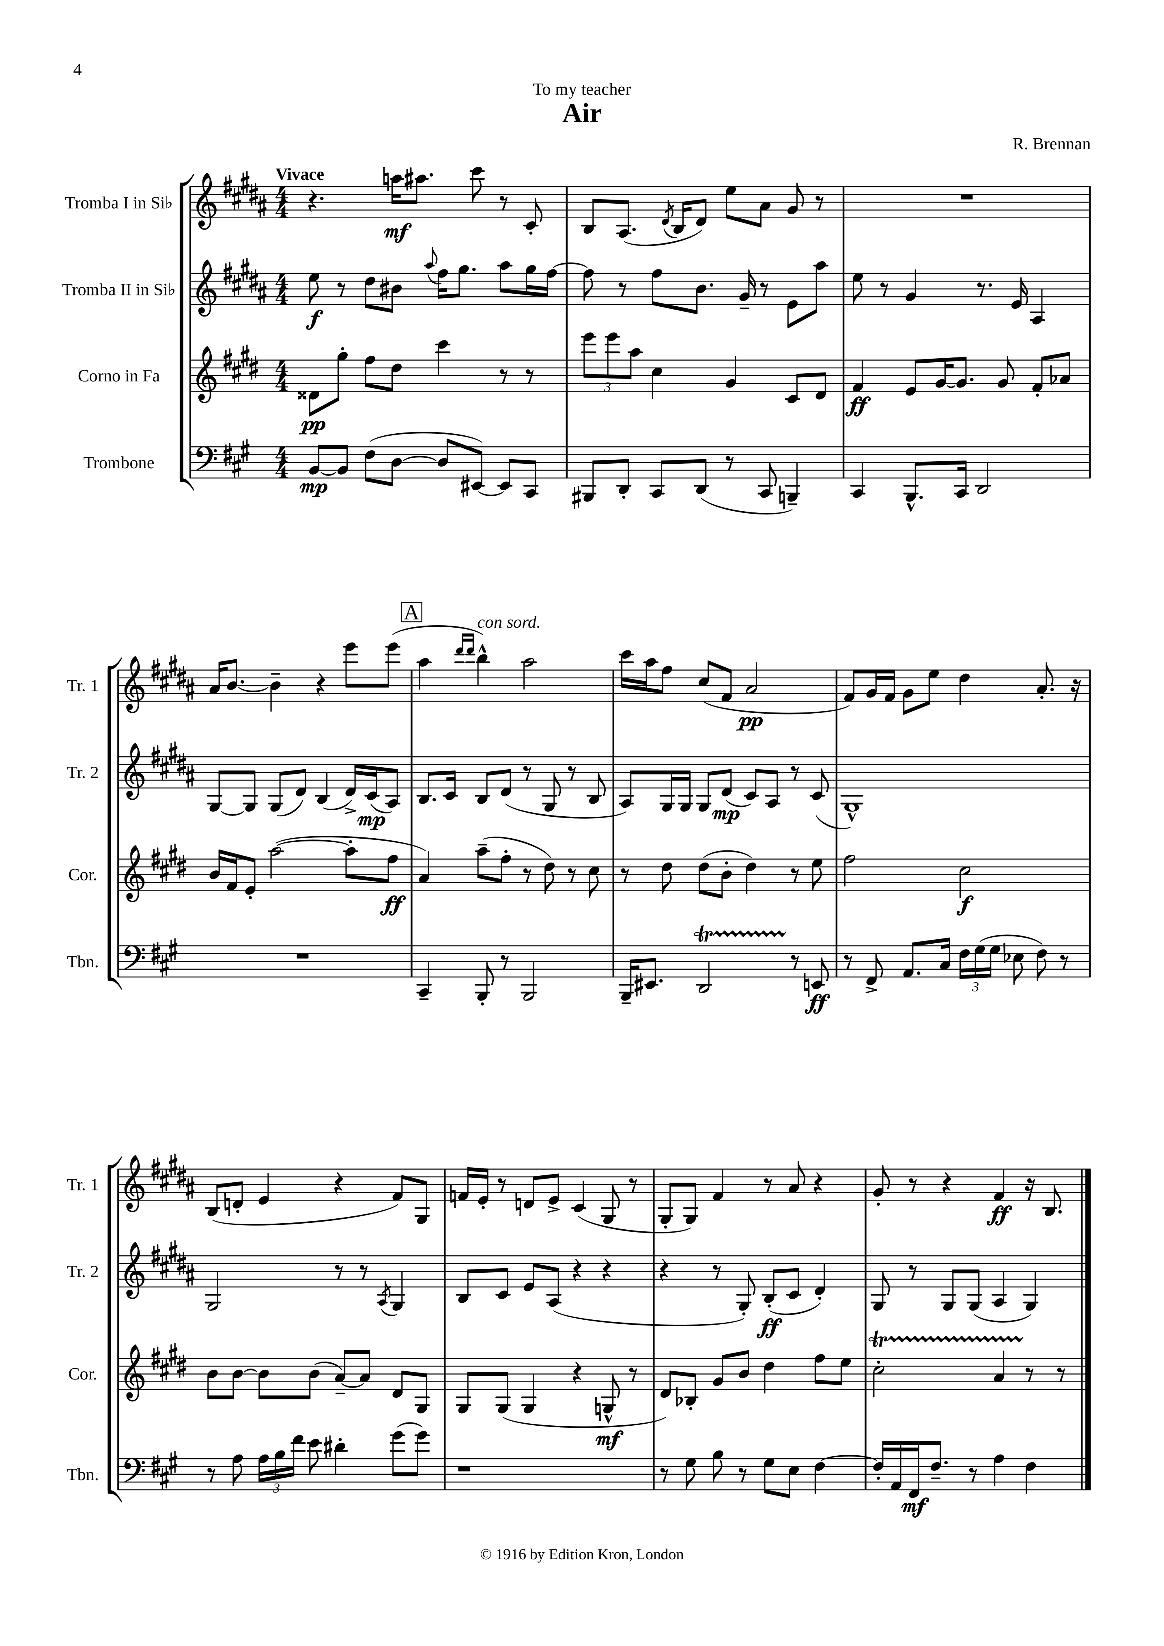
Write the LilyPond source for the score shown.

\header { title = "Air" composer = "R. Brennan" dedication = "To my teacher" }
<<
\new StaffGroup <<
\new Staff = "s0" \with { instrumentName = "Tromba I in Sib" shortInstrumentName = "Tr. 1" } {
    \clef treble \key b \major \numericTimeSignature \time 4/4 \tempo "Vivace"
    \autoBeamOff r4. a''16[\mf ais''8.] cis'''8 r8 cis'8-. |
    b8[ ais8.]( \acciaccatura { dis'8 } b16[ dis'8]) e''8[ ais'8] gis'8 r8 |
    R1 |
    ais'16[ b'8.]~ b'4-- r4 e'''8[ e'''8]( |
    \mark \markup { \box "A" } ais''4 \grace { dis'''16[ dis'''16] } b''4-^^\markup { \italic "con sord." }) ais''2 |
    cis'''16[ ais''16 fis''8] cis''8[( fis'8] ais'2\pp |
    fis'8[) gis'16 fis'16] gis'8[ e''8] dis''4 ais'8.-. r16 |
    b8[( d'8]-. e'4 r4 fis'8[) gis8] |
    f'16[ e'16]-. r8 d'8[ e'8]-> cis'4( gis8 r8 |
    gis8[-. gis8]) fis'4 r8 ais'8 r4 |
    gis'8-. r8 r4 fis'4\ff r16 b8. \bar "|." |
}
\new Staff = "s1" \with { instrumentName = "Tromba II in Sib" shortInstrumentName = "Tr. 2" } {
    \clef treble \key b \major \numericTimeSignature \time 4/4
    \autoBeamOff e''8\f r8 dis''8[ bis'8] \appoggiatura { ais''8 } fis''16[ gis''8.] ais''8[ gis''16 fis''16]~ |
    fis''8 r8 fis''8[ b'8.] gis'16-- r8 e'8[ ais''8] |
    e''8 r8 gis'4 r8. e'16 ais4 |
    gis8[~ gis8] gis8[( dis'8]) b4( dis'16[->) cis'16\mp( ais8]) |
    \mark \markup { \box "A" } b8.[ cis'16] b8[ dis'8]( r8 gis8 r8 b8 |
    ais8[) gis16 gis16] gis8[ dis'8]\mp( cis'8[) ais8] r8 cis'8( |
    gis1-^) |
    gis2 r8 r8 \acciaccatura { ais8 } gis4 |
    b8[ cis'8] e'8[ ais8]( r4 r4 |
    r4 r8 gis8-.) b8[-.\ff( cis'8] dis'4-.) |
    gis8 r8 gis8[ gis8]( ais4 gis4) \bar "|." |
}
\new Staff = "s2" \with { instrumentName = "Corno in Fa" shortInstrumentName = "Cor." } {
    \clef treble \key e \major \numericTimeSignature \time 4/4
    \autoBeamOff disis'8[\pp gis''8]-. fis''8[ dis''8] cis'''4 r8 r8 |
    \tuplet 3/2 { e'''8[ e'''8 a''8] } cis''4 gis'4 cis'8[ dis'8] |
    fis'4\ff e'8[ gis'16~ gis'8.] gis'8 fis'8[-. aes'8] |
    b'16[ fis'16 e'8]-. a''2~( a''8[-. fis''8]\ff |
    \mark \markup { \box "A" } a'4) a''8[--( fis''8]-. r8 dis''8) r8 cis''8 |
    r8 dis''8 dis''8[( b'8]-. dis''4) r8 e''8 |
    fis''2 cis''2\f |
    b'8[ b'8]~ b'8[ b'8]( a'8[~--) a'8] dis'8[ gis8] |
    gis8[ gis8]( gis4 r4 g8-^\mf r8 |
    dis'8[) bes8]-. gis'8[ b'8] dis''4 fis''8[ e''8] |
    cis''2-.\startTrillSpan a'4 r8\stopTrillSpan r8 \bar "|." |
}
\new Staff = "s3" \with { instrumentName = "Trombone" shortInstrumentName = "Tbn." } {
    \clef bass \key a \major \numericTimeSignature \time 4/4
    \autoBeamOff b,8[~\mp b,8] fis8[( d8]~ d8[ eis,8]~) eis,8[ cis,8] |
    bis,,8[ d,8]-. cis,8[ d,8]( r8 cis,8 b,,4--) |
    cis,4 b,,8.[-^ cis,16] d,2 |
    R1 |
    \mark \markup { \box "A" } cis,4-- b,,8-. r8 b,,2 |
    b,,16[-- eis,8.] d,2\startTrillSpan r8\stopTrillSpan e,8\ff |
    r8 fis,8-> a,8.[ cis16] \tuplet 3/2 { fis16[ gis16( gis16] } ees8 fis8) r8 |
    r8 a8 \tuplet 3/2 { a16[ b16 fis'16] } e'8 dis'4-. gis'8[( gis'8]) |
    r1 |
    r8 gis8 b8 r8 gis8[ e8] fis4~ |
    fis16[-. a,16 fis,16\mf fis8.]-- r8 a4 fis4 \bar "|." |
}
>>
>>
\layout { \context { \Score \remove "Bar_number_engraver" } }
